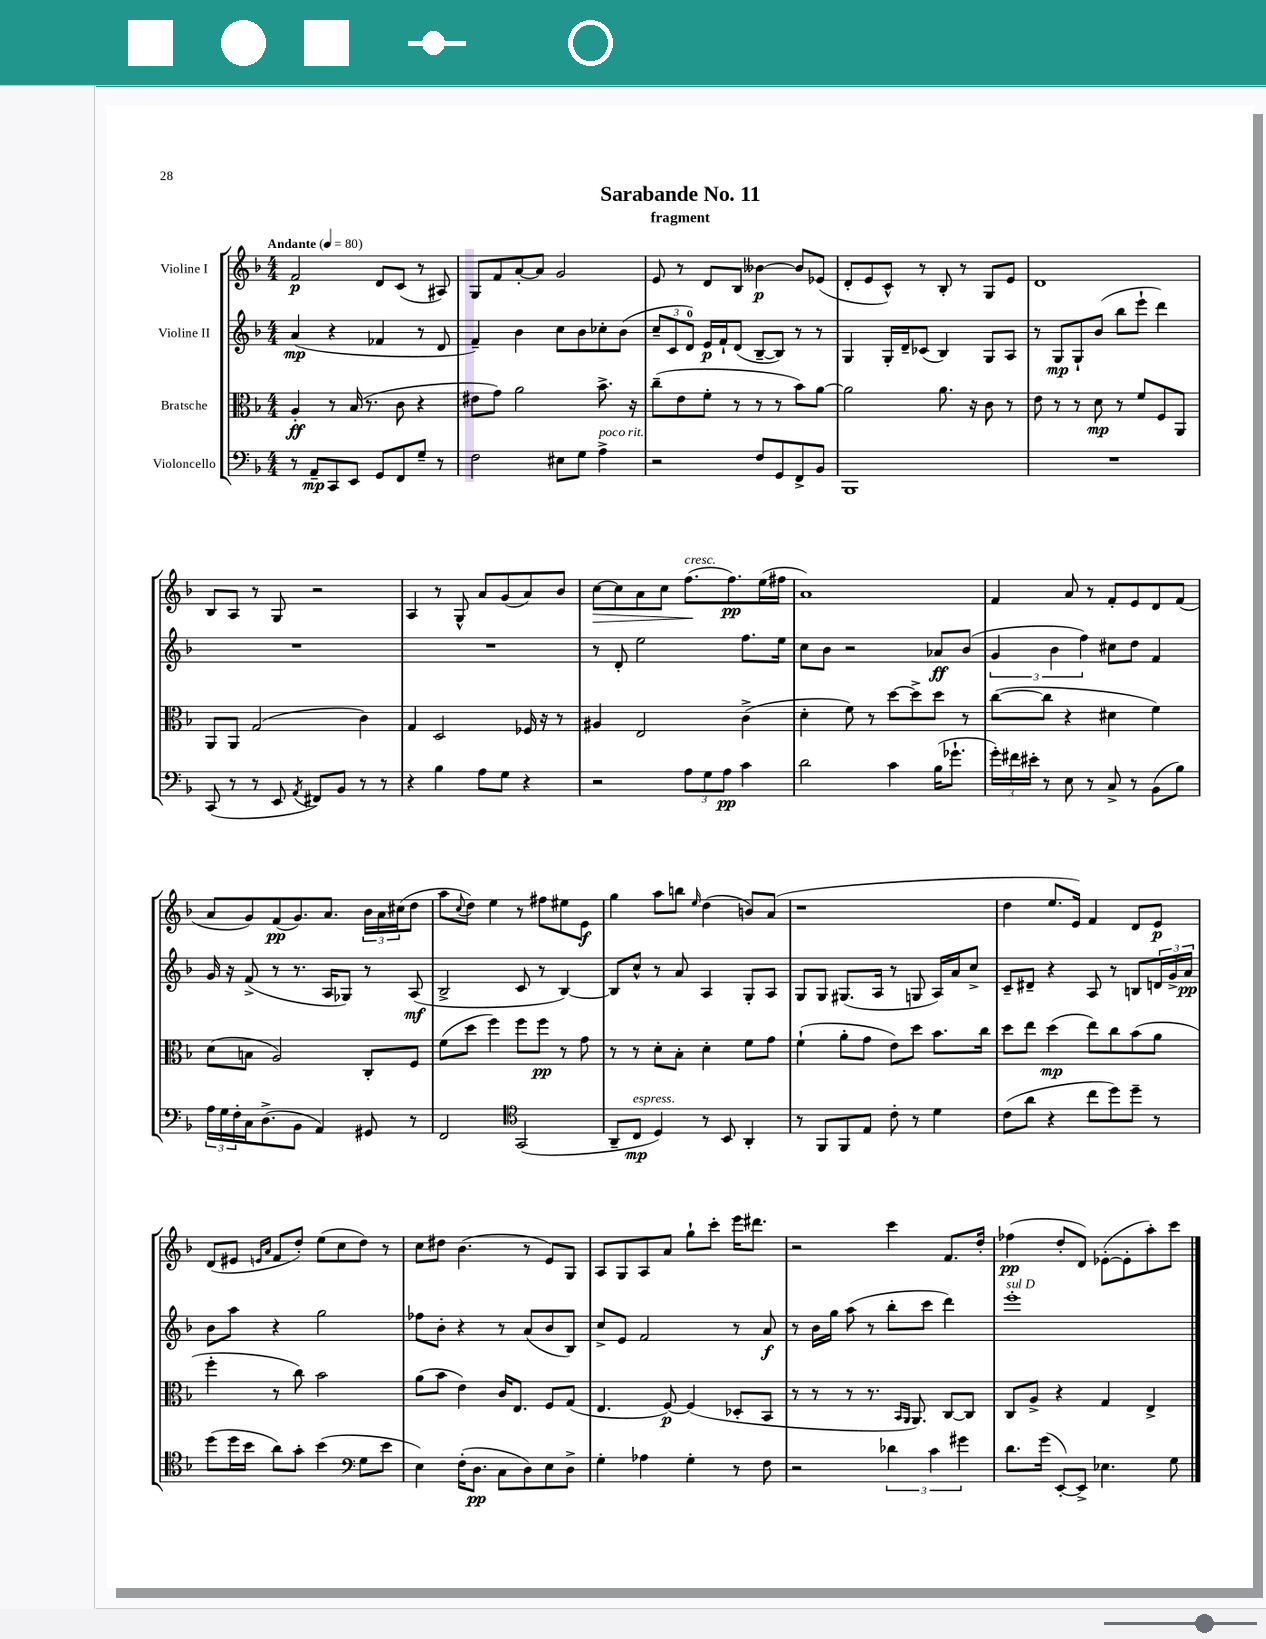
\header { title = "Sarabande No. 11" subtitle = "fragment" }
<<
\new StaffGroup <<
\new Staff = "s0" \with { instrumentName = "Violine I" } {
    \clef treble \key f \major \numericTimeSignature \time 4/4 \tempo "Andante" 4 = 80
    f'2\p d'8 c'8( r8 ais8) |
    g8 f'8 a'8~-. a'8 g'2 |
    e'8 r8 d'8 bes8 beses'4~\p beses'8 ees'8( |
    d'8-. e'8 c'8-^) r8 bes8-. r8 g8 e'8 |
    d'1 |
    bes8 a8 r8 g8 r2 |
    a4 r8 g8-^ a'8 g'8( a'8) bes'8 |
    c''8~\> c''8 a'8 c''8 f''8.\!^\markup { \italic "cresc." }( f''8.\pp) e''16( fis''16 |
    a'1) |
    f'4 a'8 r8 f'8-. e'8 d'8 f'8( |
    a'8 g'8) f'8\pp( g'8.) a'8. \tuplet 3/2 { bes'16 a'16 cis''16( } d''8 |
    a''8 \appoggiatura { c''8 } d''8) e''4 r8 fis''8 eis''8 e'8\f |
    g''4 a''8 b''8 \grace { e''16 } d''4( b'8) a'8( |
    r1 |
    d''4 e''8. e'16) f'4 d'8 e'8\p |
    d'8( eis'8 \grace { e'16 a'16 } f'8 d''8-.) e''8( c''8 d''8) r8 |
    c''8 dis''8 bes'4.( r8 e'8) g8 |
    a8 g8 a8 a'8 g''8-! c'''8-. e'''16 dis'''8. |
    r2 c'''4 f'8. d''16-. |
    fes''4\pp( d''8-. d'8) ees'8~-.( ees'8-. a''8-.) c'''8 \bar "|." |
}
\new Staff = "s1" \with { instrumentName = "Violine II" } {
    \clef treble \key f \major \numericTimeSignature \time 4/4
    a'4\mp( r4 fes'4 r8 d'8 |
    f'4--) bes'4 c''8 bes'8 ces''8-. bes'8( |
    \tuplet 3/2 { c''8-- c'8 d'8-0) } e'16\p f'16-! d'8( bes8~-- bes8) r8 r8 |
    g4 g16-. d'16-- ces'8( bes4) g8 a8 |
    r8 g8\mp g8-! bes'8( bes''8 e'''8-! d'''4) |
    R1 |
    R1 |
    r8 d'8-. e''2 f''8. e''16 |
    c''8 bes'8 r2 aes'8\ff bes'8( |
    \tuplet 3/2 { g'4 bes'4 f''4) } cis''8 d''8 f'4 |
    g'16 r16 f'8->( r8 r8. a16 ges8) r8 a8\mf( |
    bes2-> c'8 r8 bes4~) |
    bes8 c''8-^ r8 a'8 a4 g8-. a8 |
    g8 g8 gis8.( a16 r8 g8 a16) a'16 c''8-> |
    c'8-- dis'8-- r4 a8 r8 b8 \tuplet 3/2 { d'16 g'16-> a'16\pp } |
    bes'8 a''8 r4 g''2 |
    fes''8 bes'8-. r4 r8 a'8( bes'8 bes8) |
    c''8-> e'8 f'2 r8 a'8\f |
    r8 bes'16 g''16 a''8( r8 bes''8-. c'''8 d'''4) |
    e'''1-.^\markup { \italic "sul D" } \bar "|." |
}
\new Staff = "s2" \with { instrumentName = "Bratsche" } {
    \clef alto \key f \major \numericTimeSignature \time 4/4
    a4-.\ff r8 bes16( r8. c'8 r4 |
    eis'8 g'8) a'2 bes'8.-> r16 |
    c''8--( e'8 f'8-. r8 r8 r8 bes'8) a'8~ |
    a'2 a'8. r16 c'8 r8 |
    e'8 r8 r8 d'8\mp r8 f'8 f8 a,8 |
    a,8 a,8 g2( c'4) |
    g4 d2 fes16 r16 r8 |
    ais4 e2 c'4->( |
    d'4-. f'8) r8 d''8~ d''8-> d''8 r8 |
    c''8~( c''8 r4 dis'4 f'4) |
    d'8( b8 a2) c8-. f8 |
    f'8( d''8 f''4) f''8 f''8\pp r8 g'8 |
    r8 r8 d'8-. bes8-. d'4-. f'8 g'8 |
    f'4-!( a'8-. g'8 e'8) d''8 bes'8. c''16 |
    d''8 e''8 d''4\mp( e''8) c''8 bes'8( a'8 |
    f''4-. r8 c''8) bes'2 |
    a'8( bes'8 e'4) c'16 e8. f8 g8( |
    e4. f8~\p) f4( des8-. bes,8 |
    r8 r8 r8 r8. \grace { bes,16 a,16 } a,8.) c8~ c8 |
    c8 a8-> r4 g4 e4-> \bar "|." |
}
\new Staff = "s3" \with { instrumentName = "Violoncello" } {
    \clef bass \key f \major \numericTimeSignature \time 4/4
    r8 a,8--\mp c,8 e,8 g,8 f,8 g8-- r8 |
    f2 eis8 g8 a4->^\markup { \italic "poco rit." } |
    r2 f8 g,8 f,8-> bes,8 |
    bes,,1 |
    R1 |
    c,8( r8 r8 e,8 \acciaccatura { a,8 } fis,8) bes,8 r8 r8 |
    r4 bes4 a8 g8 r4 |
    r2 \tuplet 3/2 { a8 g8 a8\pp } c'4 |
    d'2 c'4 bes16( ges'8.-! |
    \tuplet 3/2 { g'16-.) fis'16 eis'16-. } r8 e8 r8 c8-> r8 bes,8( bes8) |
    \tuplet 3/2 { a16 g16 f16-. } c16 d8.->( bes,8 a,4) gis,8 r8 |
    f,2 \clef tenor g,2( |
    a,8-- c8\mp^\markup { \italic "espress." } d4) r8 bes,8 a,4-. |
    r8 f,8 f,8 e8 c'8-. r8 d'4 |
    c'8( a'8 r4 c''8 d''8) d''8-- r8 |
    d''8( d''16 bes'16 a'8) g'8-. bes'4( \clef bass g8 e'8 |
    e4) f16-.( d8.\pp c8 d8) e8 d8-> |
    g4-. aes4 g4-. r8 f8 |
    r2 \tuplet 3/2 { des'4 c'4 gis'4 } |
    d'8. g'16( e,8~-.) e,8-> ees4. g8 \bar "|." |
}
>>
>>
\layout { \context { \Score \remove "Bar_number_engraver" } }
